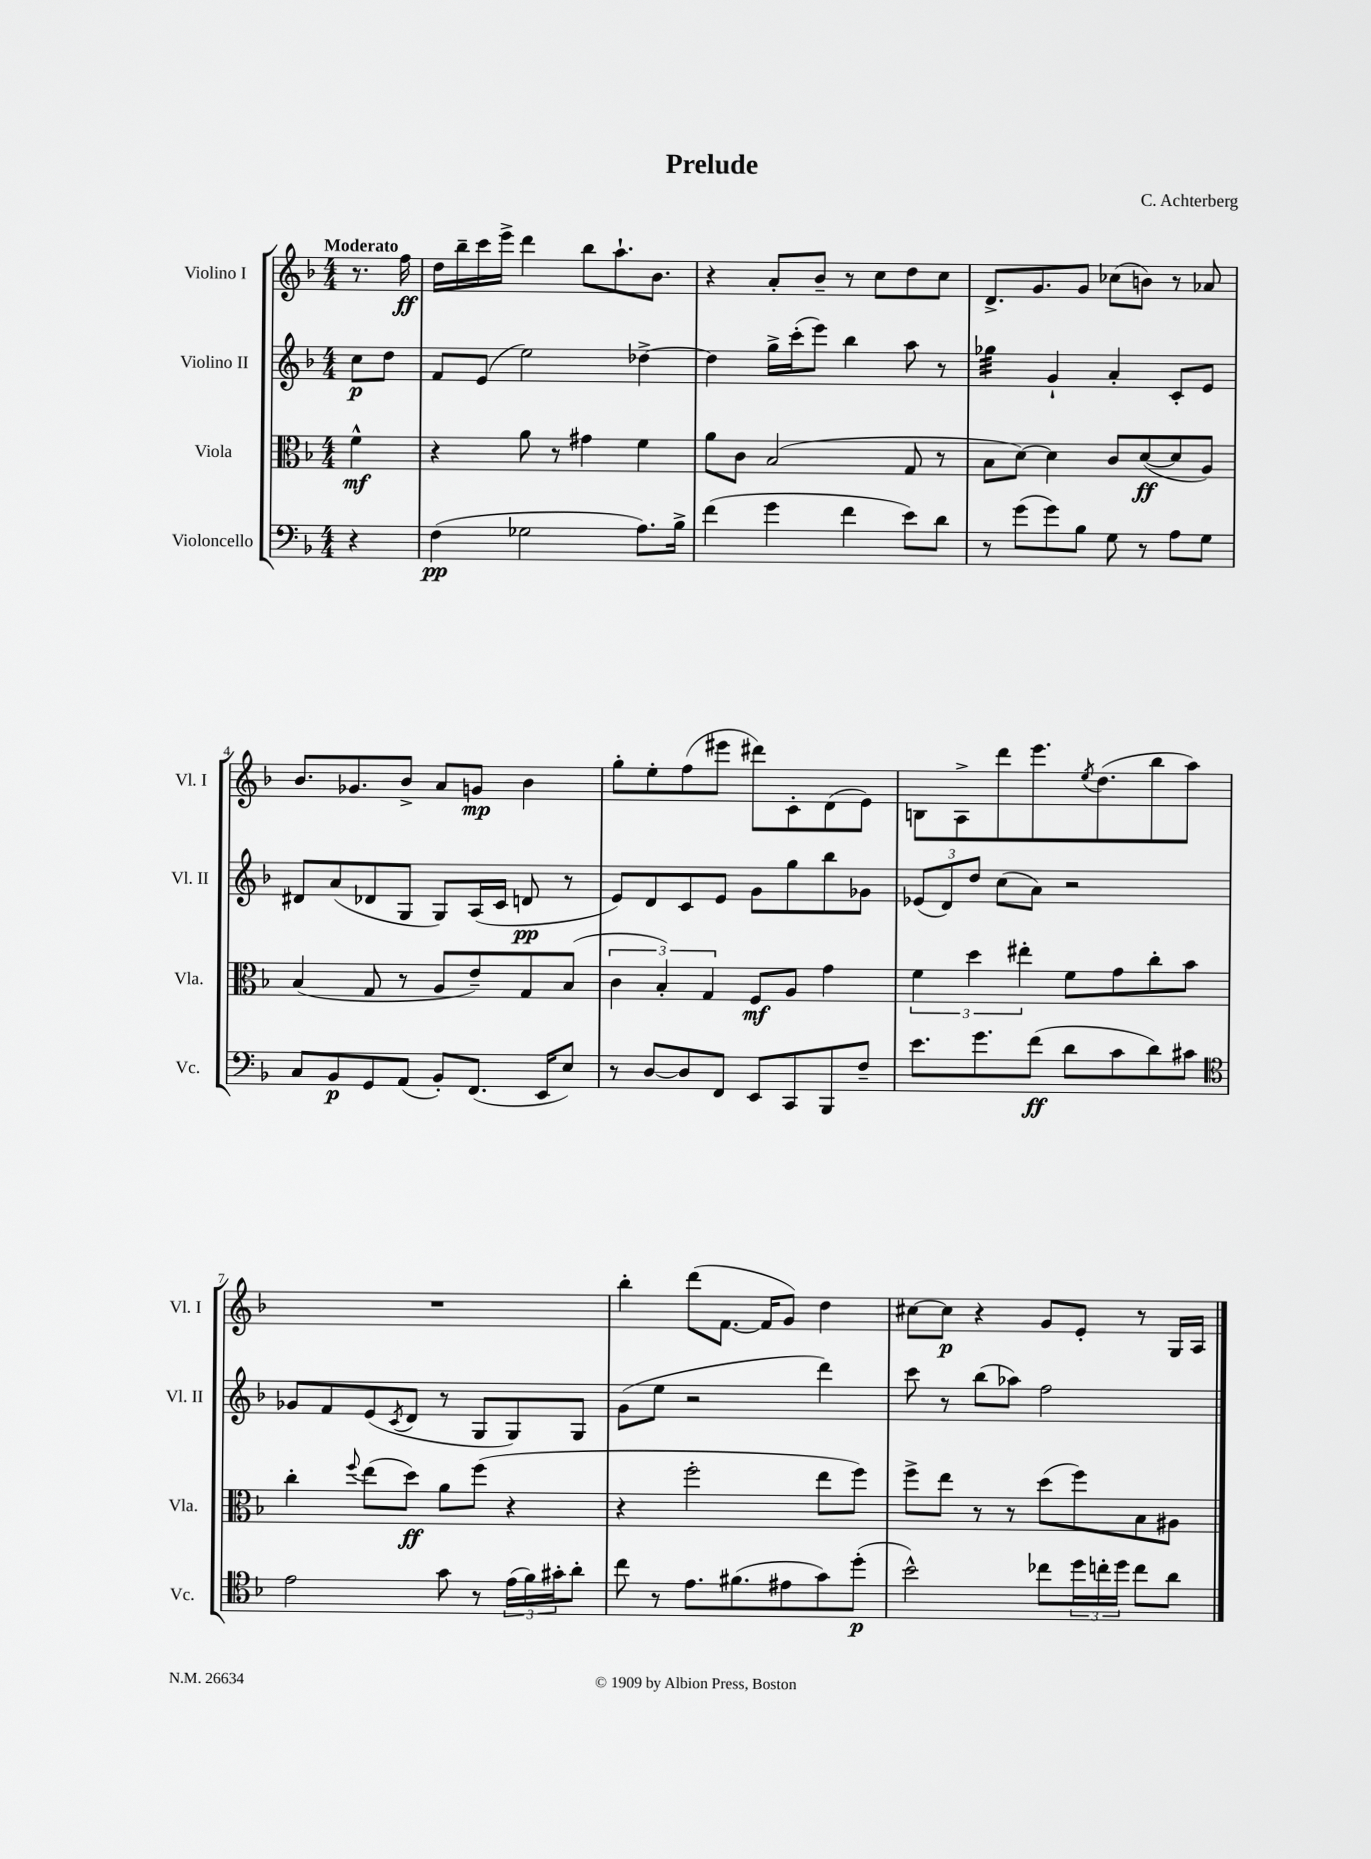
\header { title = "Prelude" composer = "C. Achterberg" }
<<
\new StaffGroup <<
\new Staff = "s0" \with { instrumentName = "Violino I" shortInstrumentName = "Vl. I" } {
    \clef treble \key f \major \numericTimeSignature \time 4/4 \partial 4 \tempo "Moderato"
    r8. f''16\ff |
    d''16 bes''16-- c'''16 e'''16-> d'''4 bes''8 a''8.-! bes'8. |
    r4 a'8-. bes'8-- r8 c''8 d''8 c''8 |
    d'8.-> g'8. g'8 ces''8( b'8) r8 aes'8 |
    bes'8. ges'8. bes'8-> a'8 g'8\mp bes'4 |
    g''8-. e''8-. f''8( eis'''8 dis'''8) c'8-. d'8( e'8) |
    b8 a8-> d'''8 e'''8. \acciaccatura { e''8 } d''8.( bes''8 a''8) |
    R1 |
    bes''4-. d'''8( f'8.~ f'16 g'8) d''4 |
    cis''8~ cis''8\p r4 g'8 e'8-. r8 g16 a16 \bar "|." |
}
\new Staff = "s1" \with { instrumentName = "Violino II" shortInstrumentName = "Vl. II" } {
    \clef treble \key f \major \numericTimeSignature \time 4/4 \partial 4
    c''8\p d''8 |
    f'8 e'8( e''2) des''4~-> |
    des''4 g''16-> c'''16-.( e'''8) bes''4 a''8 r8 |
    ges''4:32 g'4-! a'4-. c'8-. e'8 |
    dis'8 a'8( des'8 g8 g8) a16( c'16 d'8\pp r8 |
    e'8) d'8 c'8 e'8 g'8 g''8 bes''8 ges'8 |
    \tuplet 3/2 { ees'8( d'8) d''8 } c''8( a'8) r2 |
    ges'8 f'8 e'8( \acciaccatura { c'8 } d'8 r8 g8 g8) g8 |
    g'8( e''8 r2 d'''4) |
    c'''8 r8 bes''8( aes''8) f''2 \bar "|." |
}
\new Staff = "s2" \with { instrumentName = "Viola" shortInstrumentName = "Vla." } {
    \clef alto \key f \major \numericTimeSignature \time 4/4 \partial 4
    f'4-^\mf |
    r4 a'8 r8 gis'4 f'4 |
    a'8 c'8 bes2( g8 r8 |
    bes8 d'8~) d'4 c'8 d'8~\ff( d'8 a8) |
    bes4( g8 r8 a8 e'8--) g8 bes8( |
    \tuplet 3/2 { c'4 bes4-.) g4 } f8\mf a8 g'4 |
    \tuplet 3/2 { f'4 d''4 eis''4-. } f'8 g'8 c''8-. bes'8 |
    c''4-. \appoggiatura { f''8 } e''8( d''8\ff) a'8 f''8( r4 |
    r4 f''2-. e''8 f''8) |
    f''8-> e''8 r8 r8 d''8( f''8) bes8 ais8 \bar "|." |
}
\new Staff = "s3" \with { instrumentName = "Violoncello" shortInstrumentName = "Vc." } {
    \clef bass \key f \major \numericTimeSignature \time 4/4 \partial 4
    r4 |
    f4\pp( ges2 a8.) bes16-> |
    f'4( g'4 f'4 e'8) d'8 |
    r8 g'8( g'8) bes8 g8 r8 a8 g8 |
    c8 bes,8\p g,8 a,8( bes,8-.) f,8.( e,16 e8) |
    r8 d8~ d8 f,8 e,8 c,8 bes,,8 f8-- |
    e'8. g'8. f'8\ff( d'8 c'8 d'8) cis'8 |
    \clef tenor e'2 g'8 r8 \tuplet 3/2 { e'16( f'16) gis'16-. } a'8-. |
    c''8 r8 e'8. fis'8.( eis'8 g'8) d''8-.\p( |
    bes'2-^) ces''8 \tuplet 3/2 { d''16 c''16-. d''16 } c''8 a'8 \bar "|." |
}
>>
>>
